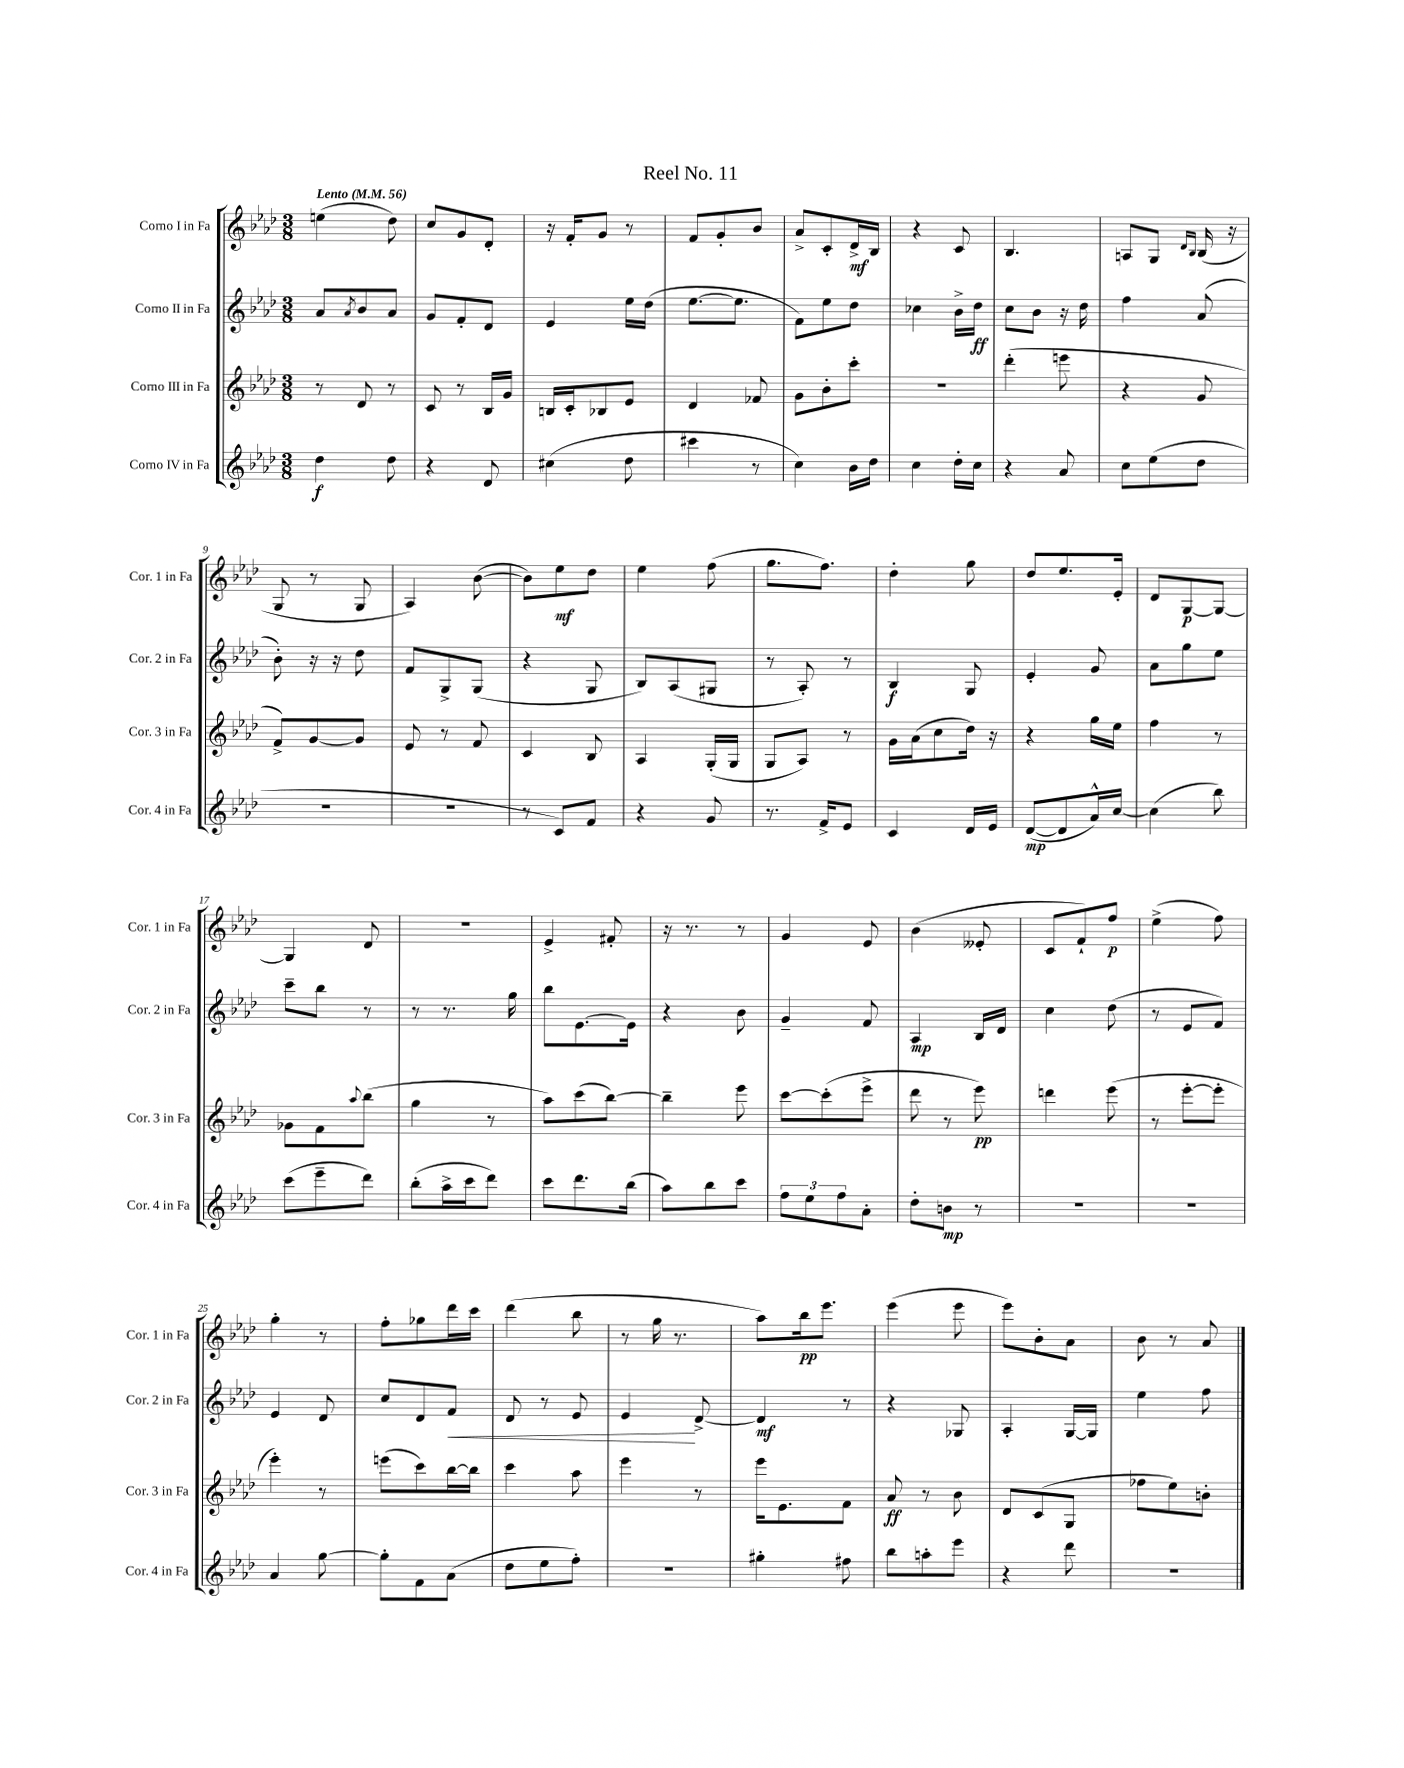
\header { title = "Reel No. 11" }
<<
\new StaffGroup <<
\new Staff = "s0" \with { instrumentName = "Corno I in Fa" shortInstrumentName = "Cor. 1 in Fa" } {
    \clef treble \key aes \major \numericTimeSignature \time 3/8 \tempo "Lento" 4 = 56
    e''4( des''8) |
    c''8 g'8 des'8-. |
    r16 f'16-. g'8 r8 |
    f'8 g'8-. bes'8 |
    aes'8-> c'8-. des'16->\mf bes16 |
    r4 c'8 |
    bes4. |
    a8 g8 \grace { des'16 bes16 } bes16( r16 |
    g8 r8 g8 |
    aes4) bes'8~( |
    bes'8) ees''8\mf des''8 |
    ees''4 f''8( |
    g''8. f''8.) |
    des''4-. g''8 |
    des''8 ees''8. ees'16-. |
    des'8 g8~\p g8~ |
    g4 des'8 |
    R4. |
    ees'4-> fis'8-. |
    r16 r8. r8 |
    g'4 ees'8 |
    bes'4( eeses'8-. |
    c'8 f'8-!) f''8\p |
    ees''4->( f''8) |
    g''4-. r8 |
    f''8-. ges''8 des'''16 c'''16 |
    des'''4( bes''8 |
    r8 g''16 r8. |
    aes''8) bes''16\pp ees'''8. |
    ees'''4( ees'''8 |
    ees'''8) bes'8-. aes'8 |
    bes'8 r8 aes'8 \bar "|." |
}
\new Staff = "s1" \with { instrumentName = "Corno II in Fa" shortInstrumentName = "Cor. 2 in Fa" } {
    \clef treble \key aes \major \numericTimeSignature \time 3/8
    aes'8 \acciaccatura { aes'8 } bes'8 aes'8 |
    g'8 f'8-. des'8 |
    ees'4 ees''16 des''16( |
    ees''8.~ ees''8. |
    f'8) ees''8 des''8 |
    ces''4 bes'16-> des''16\ff |
    c''8 bes'8 r16 des''16 |
    f''4 aes'8( |
    bes'8-.) r16 r16 des''8 |
    f'8 g8-> g8( |
    r4 g8 |
    bes8) aes8( gis8 |
    r8 aes8-.) r8 |
    bes4\f g8 |
    ees'4-. g'8 |
    aes'8 g''8 ees''8 |
    c'''8-- bes''8 r8 |
    r8 r8. g''16 |
    bes''8 ees'8.~ ees'16 |
    r4 bes'8 |
    g'4-- f'8 |
    aes4\mp bes16 des'16 |
    c''4 des''8( |
    r8 ees'8 f'8) |
    ees'4 des'8 |
    c''8 des'8 f'8\< |
    des'8 r8 ees'8 |
    ees'4\! des'8~-> |
    des'4\mf r8 |
    r4 ges8 |
    aes4-. g16~ g16 |
    ees''4 f''8 \bar "|." |
}
\new Staff = "s2" \with { instrumentName = "Corno III in Fa" shortInstrumentName = "Cor. 3 in Fa" } {
    \clef treble \key aes \major \numericTimeSignature \time 3/8
    r8 des'8 r8 |
    c'8 r8 bes16 g'16 |
    b16 c'16-. bes8 ees'8 |
    des'4 fes'8 |
    g'8 bes'8-. c'''8-. |
    R4. |
    des'''4-.( e'''8 |
    r4 g'8 |
    f'8->) g'8~ g'8 |
    ees'8 r8 f'8 |
    c'4 bes8 |
    aes4 g16-.( g16 |
    g8 aes8) r8 |
    g'16 aes'16( c''8 des''16) r16 |
    r4 g''16 ees''16 |
    f''4 r8 |
    ges'8 f'8 \appoggiatura { aes''8 } bes''8( |
    g''4 r8 |
    aes''8) c'''8( bes''8~) |
    bes''4-- ees'''8 |
    c'''8~ c'''8-.( ees'''8-> |
    des'''8 r8 ees'''8\pp) |
    d'''4 ees'''8( |
    r8 ees'''8~-. ees'''8-. |
    ees'''4-.) r8 |
    e'''8( c'''8) bes''16~ bes''16 |
    c'''4 aes''8 |
    ees'''4 r8 |
    ees'''16 ees'8. f'8 |
    aes'8\ff r8 bes'8 |
    des'8 c'8( g8 |
    fes''8 ees''8) b'8-. \bar "|." |
}
\new Staff = "s3" \with { instrumentName = "Corno IV in Fa" shortInstrumentName = "Cor. 4 in Fa" } {
    \clef treble \key aes \major \numericTimeSignature \time 3/8
    des''4\f des''8 |
    r4 des'8 |
    cis''4( des''8 |
    cis'''4 r8 |
    c''4) bes'16 des''16 |
    c''4 des''16-. c''16 |
    r4 aes'8 |
    c''8 ees''8( des''8 |
    R4. |
    R4. |
    r8 c'8) f'8 |
    r4 g'8 |
    r8. f'16-> ees'8 |
    c'4 des'16 ees'16 |
    des'8~\mp( des'8 aes'16-^) c''16~ |
    c''4( bes''8) |
    c'''8( ees'''8-- des'''8) |
    bes''8-.( aes''16-> c'''16 des'''8) |
    c'''8 des'''8. bes''16( |
    aes''8) bes''8 c'''8 |
    \tuplet 3/2 { f''8 ees''8 f''8 } aes'8-. |
    des''8-. b'8\mp r8 |
    R4. |
    R4. |
    aes'4 g''8~ |
    g''8-. f'8 aes'8( |
    des''8 ees''8 f''8-.) |
    R4. |
    gis''4-. fis''8 |
    bes''8 a''8-. ees'''8 |
    r4 des'''8 |
    R4. \bar "|." |
}
>>
>>
